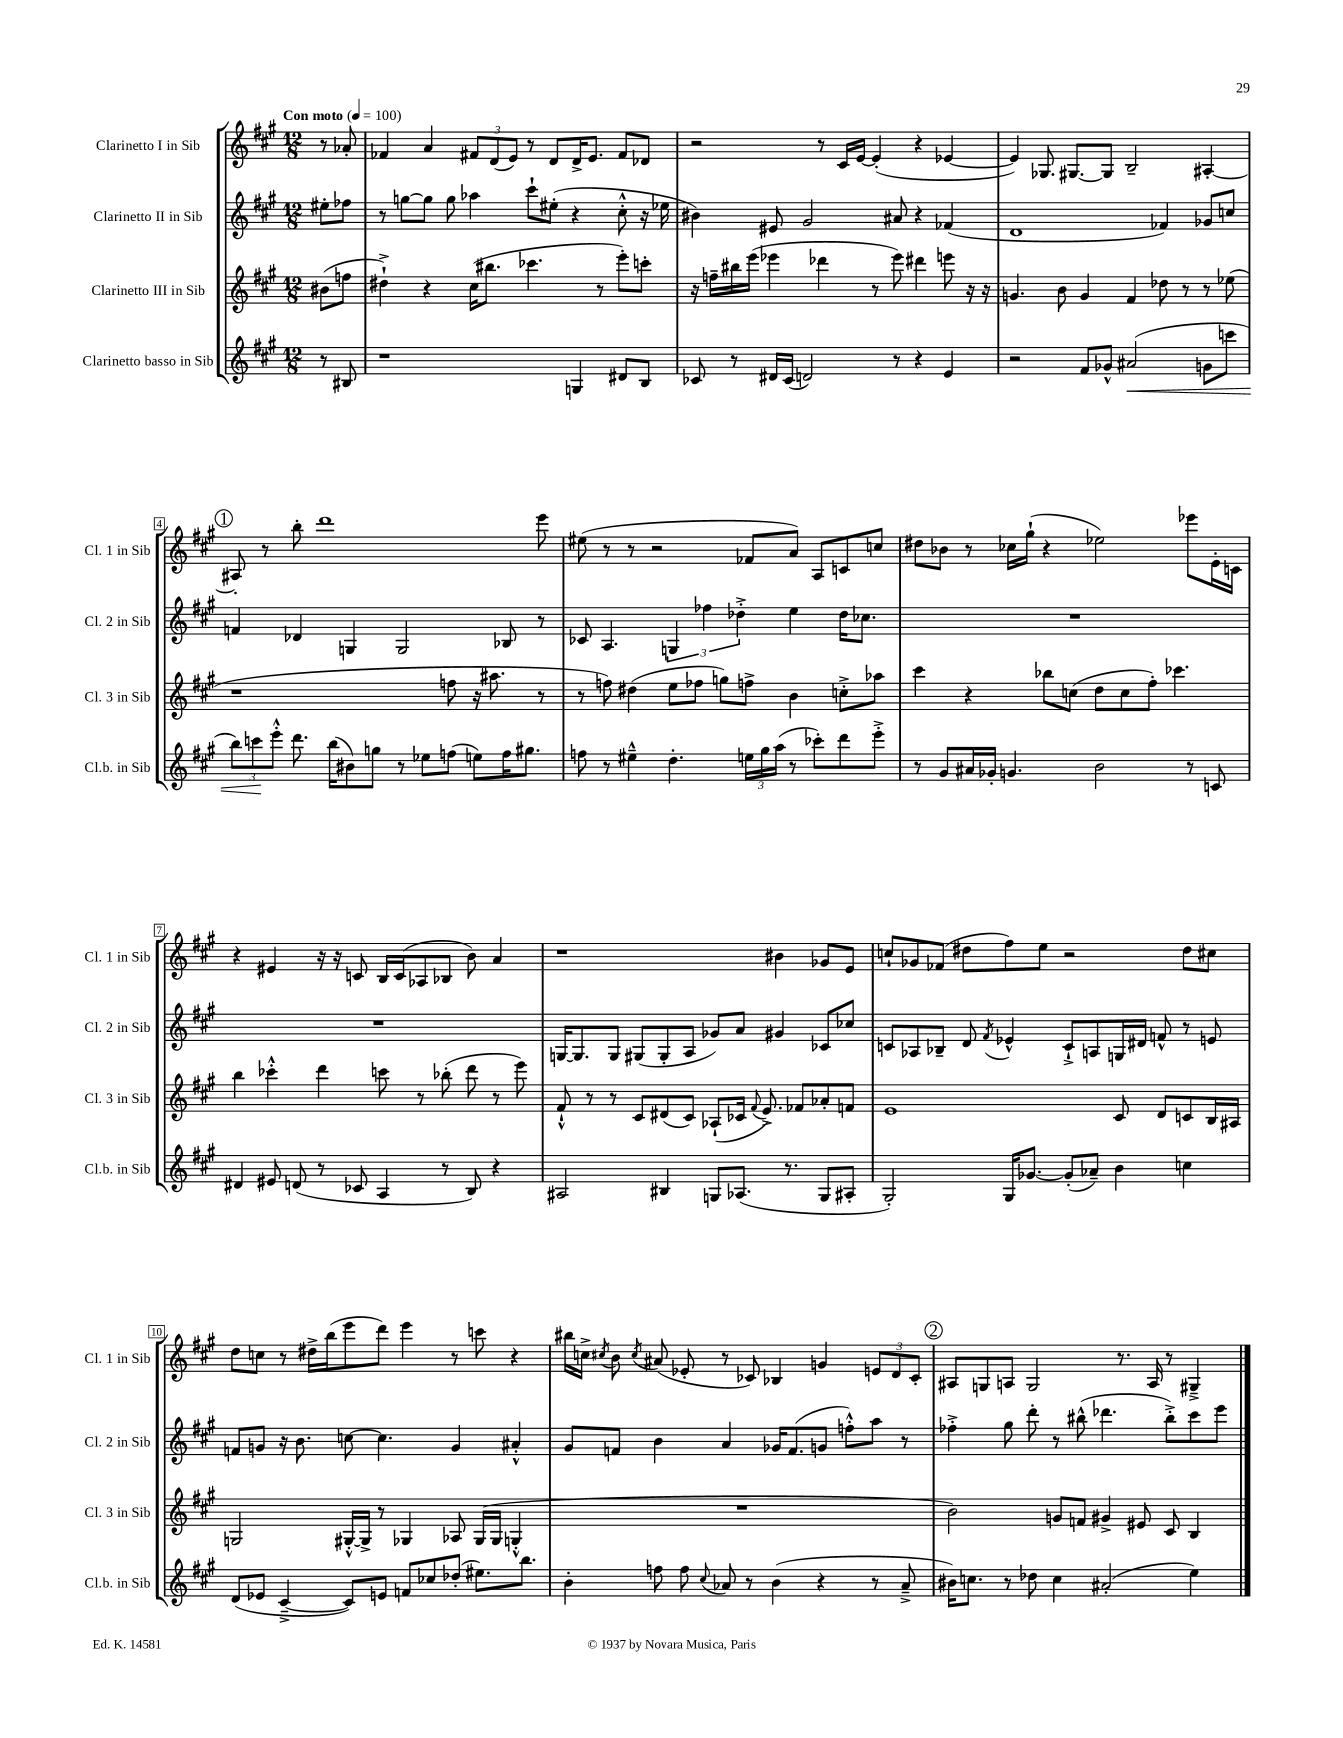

**kern	**kern	**kern	**kern
*staff4	*staff3	*staff2	*staff1
*clefG2	*clefG2	*clefG2	*clefG2
*k[f#c#g#]	*k[f#c#g#]	*k[f#c#g#]	*k[f#c#g#]
*M12/8	*M12/8	*M12/8	*M12/8
*MM100	*MM100	*MM100	*MM100
8r	(8b#	8ee#'	8r
8B#	8ff	8ff-	8a-'
=	=	=	=
1r	4dd#`^)	8r	4f-
.	.	[8gg	.
.	4r	8gg]	4a
.	.	8gg	.
.	(16cc#	4aa-	12f#
.	8.bb#	.	.
.	.	.	(12d
.	.	.	12e)
.	4.ccc-	8ccc#`	8r
.	.	(8ee#'	8d
4G	.	4r	16d^
.	.	.	8.e
.	8r	.	.
8d#	8eee')	8cc#'^^	8f#
8B	8ccc'	16r	8d-
.	.	16ee-	.
=	=	=	=
8c-	16r	4b#)	2r
.	16ff~	.	.
8r	16bb#	.	.
.	(16eee	.	.
16d#	4eee-	8e#	.
(16c-	.	.	.
2d)	.	2g#	.
.	4ddd-	.	8r
.	.	.	16c#
.	.	.	[16e
.	8r	.	(4e']
8r	8eee-)	8a#	.
4r	4ddd#	4r	4r
4e	8eee	(4f-	[4e-
.	16r	.	.
.	16r	.	.
=	=	=	=
2r	4.g	1d	4e-])
.	.	.	8.G-
.	8b	.	.
.	.	.	[8.G#
8f#	4g	.	.
8g-^^	.	.	8G#]
(2a#	4f#	.	2B~
.	8dd-	4f-)	.
.	8r	.	.
8g	8r	8g-	[4A#'
8ccc	(8ee-	8cc	.
=	=	=	=
12bb)	1r	4f	8A#']
12ccc	.	.	.
.	.	.	8r
12eee'^^	.	.	.
8.ddd	.	4d-	8bb'
.	.	.	1ddd
(16bb	.	.	.
8b#)	.	4G	.
8gg	.	.	.
8r	.	2G	.
8ee-	.	.	.
(8ff	8ff	.	.
8ee)	16r	.	.
.	8.aa#	.	.
16ff	.	8B-	.
8.gg#	.	.	.
.	8r	8r	8eee
=	=	=	=
8ff	8r	8c-	(8ee#
8r	8ff)	4.A	8r
4ee#~^^	(4dd#	.	8r
.	.	.	2r
4.dd'	8ee	6G	.
.	8ff-	.	.
.	.	6ff-	.
.	8gg)	.	.
.	.	6dd-'^	.
24ee	8ff^	.	8f-
24gg#	.	.	.
(24aa	.	.	.
8r	4b	4ee	8a)
8ccc-')	.	.	8A
8ddd	8cc'^	16dd-	8c
.	.	8.cc-	.
8eee'^	8aa-	.	8cc
=	=	=	=
8r	4ccc#	1.r	8dd#
8g#	.	.	8b-
16a#	4r	.	8r
16g-'	.	.	.
4.g	.	.	16cc-
.	.	.	(16gg#`
.	8bb-	.	4r
.	(8cc	.	.
2b	8dd	.	2ee-)
.	8cc	.	.
.	8ff#')	.	.
.	4.ccc-	.	.
8r	.	.	8eee-
8c	.	.	16e'
.	.	.	16c
=	=	=	=
4d#	4bb	1.r	4r
8e#	4ccc-'^^	.	4e#
(8d	.	.	.
8r	4ddd	.	16r
.	.	.	16r
8c-	.	.	8c
4A	8ccc	.	16B
.	.	.	(16c
.	8r	.	8A-
8r	(8bb-'	.	8B-
8B)	8ddd	.	8b)
4r	8r	.	4a
.	8eee)	.	.
=	=	=	=
2A#	8f#`^^	[16G	1r
.	.	8.G]	.
.	8r	.	.
.	8r	8G	.
.	8c#	(8G#	.
4B#	(8d#	8G#'	.
.	8c#)	8A	.
8G	(8A-`	8g-)	.
(8.A-	16c-	8a	.
.	8qqf#	.	.
.	8.e^)	.	.
.	.	4g#	4b#
8.r	.	.	.
.	8f-	.	.
8G	8a-'	8c-	8g-
8A#'	8f	8cc-	8e
=	=	=	=
2G#')	1e	8c	8cc`
.	.	8A-	8g-
.	.	8B-~	(8f-
.	.	8d	8dd#
.	.	8qf#	.
16G#	.	4e-^^	8ff#)
[8.g-	.	.	.
.	.	.	8ee
(8g-']	.	8c`^	2r
8a-~)	.	8A	.
4b	8c#	16G	.
.	.	16d#	.
.	8d	8f^^	.
4cc	8c	8r	8dd#
.	16B	8e	8cc#
.	16A#	.	.
=	=	=	=
(8d	2G	8f	8dd
8e-	.	8g	8cc
[4c#~^	.	16r	8r
.	.	8.b	.
.	.	.	16dd#^
.	.	.	(16bb
8c#])	[16G#'^^	[8cc	8eee
.	16G#^]	.	.
8e	8r	4.cc]	8ddd)
8f	4G-	.	4eee
8cc-	.	.	.
(8dd-'	8A-	4g	8r
8.ee#)	(16G-	.	8ccc
.	16G-	.	.
.	4G'^^	4a#'^^	4r
8.bb	.	.	.
=	=	=	=
4b'	1.r	8g#	16bb#
.	.	.	16cc^
.	.	.	8qcc#
.	.	8f	8b
.	.	.	8qcc#
8ff	.	4b	(8a#
8ff	.	.	8e-'
8qqcc#	.	.	.
8a-	.	4a	8r
8r	.	.	8c-)
(4b	.	16g-	4B-
.	.	(8.f	.
4r	.	8g	4g
.	.	8ff'^^)	.
8r	.	8aa	12e
.	.	.	12d
8a-~^	.	8r	.
.	.	.	12c-'
=	=	=	=
16b#)	2b)	4ff-'^	8A#
8.cc	.	.	.
.	.	.	8G
8r	.	8gg#	8A
8dd-	.	8ddd'	2G
4cc	8g	8r	.
.	8f	(8bb#^^	.
(2a#'	4g#^	4.ddd-	.
.	.	.	8.r
.	8e#	.	.
.	.	.	16A
.	8c#	8bb#'^)	8r
4ee)	4B	8ccc#	4G#~^
.	.	8eee	.
==	==	==	==
*-	*-	*-	*-
